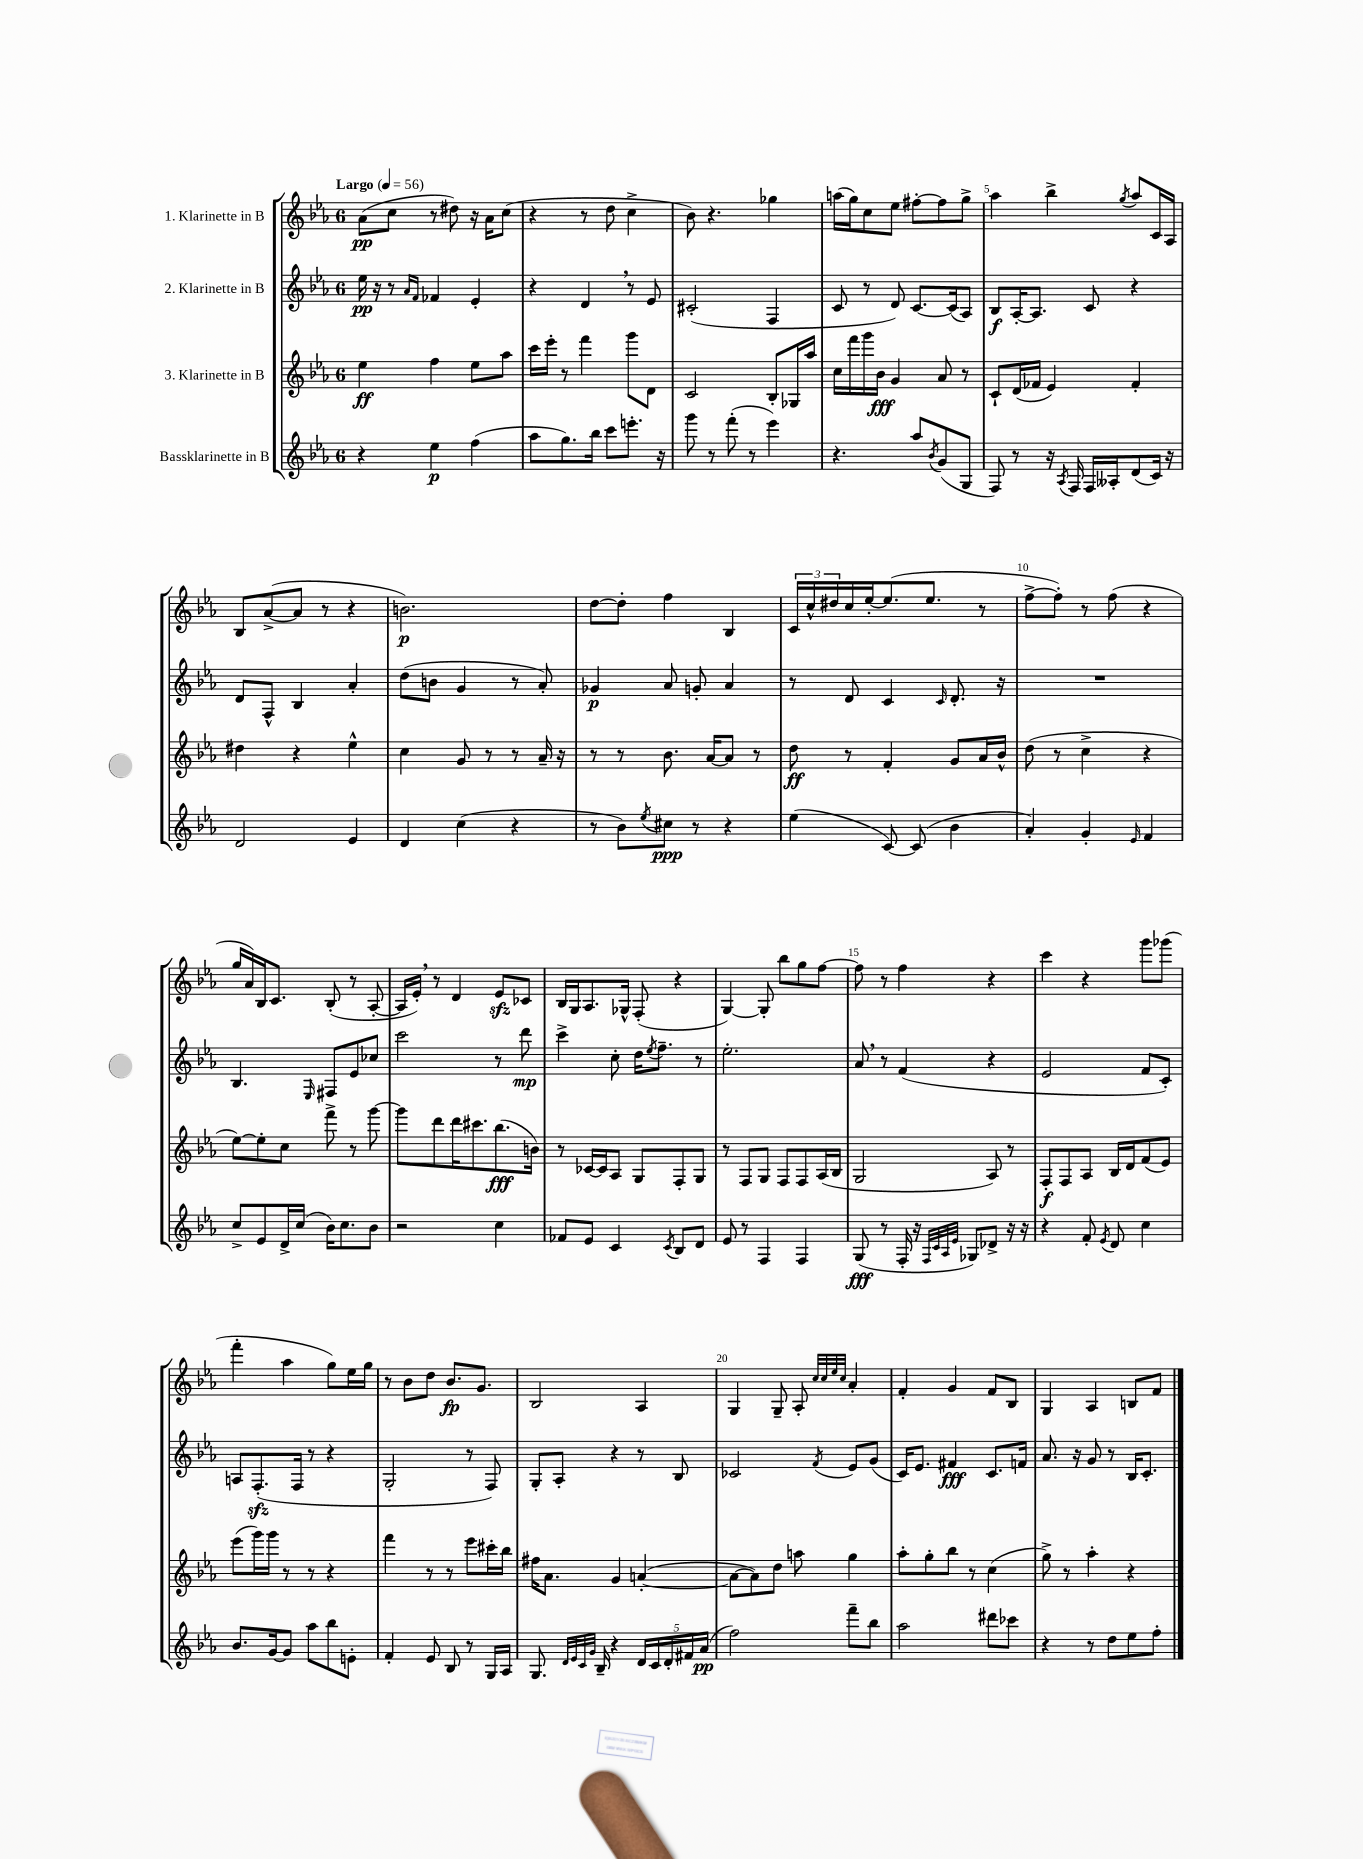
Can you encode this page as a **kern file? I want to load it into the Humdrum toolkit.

**kern	**kern	**kern	**kern
*staff4	*staff3	*staff2	*staff1
*clefG2	*clefG2	*clefG2	*clefG2
*k[b-e-a-]	*k[b-e-a-]	*k[b-e-a-]	*k[b-e-a-]
*M6/8	*M6/8	*M6/8	*M6/8
*MM56	*MM56	*MM56	*MM56
4r	4ee-	16ee-	(8a-
.	.	16r	.
.	.	8r	8cc
.	.	16qqa-	.
.	.	16qqf	.
4ee-	4ff	4f-	8r
.	.	.	8dd#)
(4ff	8ee-	4e-'	16r
.	.	.	16a-
.	8aa-	.	(8cc
=	=	=	=
8aa-	16ccc	4r	4r
.	16eee-'	.	.
8.gg)	8r	.	.
.	4fff	4d	8r
16bb-	.	.	.
8ccc	.	.	8dd
8.eee'	8ggg	8r	4cc^
.	8d	8e-	.
16r	.	.	.
=	=	=	=
8ggg	2c	(2c#'	8b-)
8r	.	.	4.r
(8fff'	.	.	.
8r	.	.	.
4eee-)	8B-'	4F	4gg-
.	16G-	.	.
.	16aa-	.	.
=	=	=	=
4.r	16cc	8c	(16aa
.	16fff	.	16gg)
.	16ggg	8r	8cc
.	16b-	.	.
.	4g	8d)	8ee-
8aa-	.	[8.c	[8ff#'
8qb-	.	.	.
(8g	8a-	.	8ff#]
.	.	(16c]	.
8G	8r	8A-)	8gg^
=	=	=	=
8F)	8c`	8B-	4aa-
8r	(16d	[16A-'	.
.	16f-	8.A-]	.
16r	4e-)	.	4bb-^
8qA-	.	.	.
16F	.	.	.
16F	.	8c	.
16A--'	.	.	.
.	.	.	8qgg
(8d	4f-'	4r	8aa-
16c)	.	.	16c
16r	.	.	16A-
=	=	=	=
2d	4dd#	8d	8B-
.	.	8F^^	([8a-^
.	4r	4B-	8a-]
.	.	.	8r
4e-	4ee-^^	4a-'	4r
=	=	=	=
4d	4cc	(8dd	2.b)
.	.	8b	.
(4cc	8g	4g	.
.	8r	.	.
4r	8r	8r	.
.	16a-~	8a-')	.
.	16r	.	.
=	=	=	=
8r	8r	4g-	[8dd
8b-)	8r	.	8dd']
8qee-	.	.	.
8cc#	8.b-	8a-	4ff
8r	.	8g'	.
.	[16a-	.	.
4r	8a-]	4a-	4B-
.	8r	.	.
=	=	=	=
(4ee-	8dd	8r	24c
.	.	.	24cc^^
.	.	.	24dd#
.	8r	8d	16cc
.	.	.	[16ee-'
[8c)	4f'	4c	(8.ee-]
(8c]	.	.	.
.	.	.	8.ee-
.	.	16qqc	.
4b-	8g	8.d'	.
.	16a-	.	8r
.	16b-^^	16r	.
=	=	=	=
4a-')	(8dd	2.r	[8ff^
.	8r	.	8ff'])
4g'	4cc^	.	8r
.	.	.	(8ff
16qqe-	.	.	.
4f	4r	.	4r
=	=	=	=
8cc^	[8ee-)	4.B-	16gg
.	.	.	16a-)
8e-	8ee-']	.	16B-
.	.	.	8.c
16d^	8cc	.	.
(16cc	.	.	.
.	.	16qqE-	.
16b-)	8fff^	8F#	(8B-'
8.cc	.	.	.
.	8r	8e-	8r
8b-	[8ggg	8cc-	[8A-'
=	=	=	=
2r	8ggg]	2ccc	16A-]
.	.	.	16e-')
.	8ddd	.	8r
.	16ddd	.	4d
.	8.ccc#	.	.
4cc	(8.bb-	8r	8e-
.	.	8ddd	8c-
.	16b)	.	.
=	=	=	=
8f-	8r	4ccc^	16B-
.	.	.	16G
8e-	[16c-	.	8.A-
.	16c-]	.	.
4c	8A-	8cc'	.
.	.	.	16G-^^
.	8G	16dd	(8F'
.	.	8qee-	.
.	.	8.ff~	.
8qc	.	.	.
8B-	8F'	.	4r
8d	8G	8r	.
=	=	=	=
8e-	8r	2.ee-'	[4G)
8r	8F	.	.
4F	8G	.	8G']
.	8F	.	8bb-
4F	8F	.	8gg
.	(16A-	.	[8ff
.	16B-	.	.
=	=	=	=
(8G	2G	8a-	8ff]
8r	.	8r	8r
16F'	.	(4f	4ff
16r	.	.	.
32qqF	.	.	.
32qqc	.	.	.
32qqA-	.	.	.
32qqe-	.	.	.
8G-)	.	.	.
8d-^	8A-)	4r	4r
16r	8r	.	.
16r	.	.	.
=	=	=	=
4r	8F'	2e-	4ccc
.	8F	.	.
8f'	8A-	.	4r
8qe-	.	.	.
8d	16B-	.	.
.	16d	.	.
4cc	(8f	8f	8ggg
.	8e-)	8c')	(8ggg-
=	=	=	=
8.b-	(8eee-	8A	4fff'
.	16ggg)	(8.F'	.
[16g	16ggg	.	.
8g]	8r	.	4aa-
.	.	16F	.
8aa-	8r	8r	.
8bb-	4r	4r	8gg)
8e'	.	.	16ee-
.	.	.	16gg
=	=	=	=
4f'	4fff	2G'	8r
.	.	.	8b-
8e-	8r	.	8dd
8B-	8r	.	8.b-
8r	8eee-	8r	.
.	.	.	8.g
16G	16ccc#'	8F)	.
16A-	16bb-	.	.
=	=	=	=
8.G	16ff#	8G'	2B-
.	8.a-	.	.
.	.	8A-'	.
32qqd	.	.	.
32qqe-	.	.	.
32qqc	.	.	.
32qqg	.	.	.
16B-~	.	.	.
4r	4g	4r	.
20d	([4a'	8r	4A-
20c	.	.	.
20d'	.	.	.
.	.	8B-	.
20f#	.	.	.
(20a-	.	.	.
=	=	=	=
2ff)	8a_	2c-	4G
.	8a])	.	.
.	8dd	.	8G~
.	8aa	.	8A-'
.	.	.	32qqcc
.	.	.	32qqcc
.	.	.	32qqee-
.	.	8qf	32qqcc
8fff~	4gg	8e-	4a-'
8bb-	.	(8g	.
=	=	=	=
2aa-	8aa-'	16c)	4f'
.	.	8.e-	.
.	8gg'	.	.
.	8bb-	4f#	4g
.	8r	.	.
8ddd#	(4cc	8.c	8f
8ccc-	.	.	8B-
.	.	16f	.
=	=	=	=
4r	8gg^)	8.a-	4G
.	8r	.	.
.	.	16r	.
8r	4aa-'	8g	4A-
8dd	.	8r	.
8ee-	4r	16B-	8B
.	.	8.c'	.
8ff'	.	.	8f
==	==	==	==
*-	*-	*-	*-
